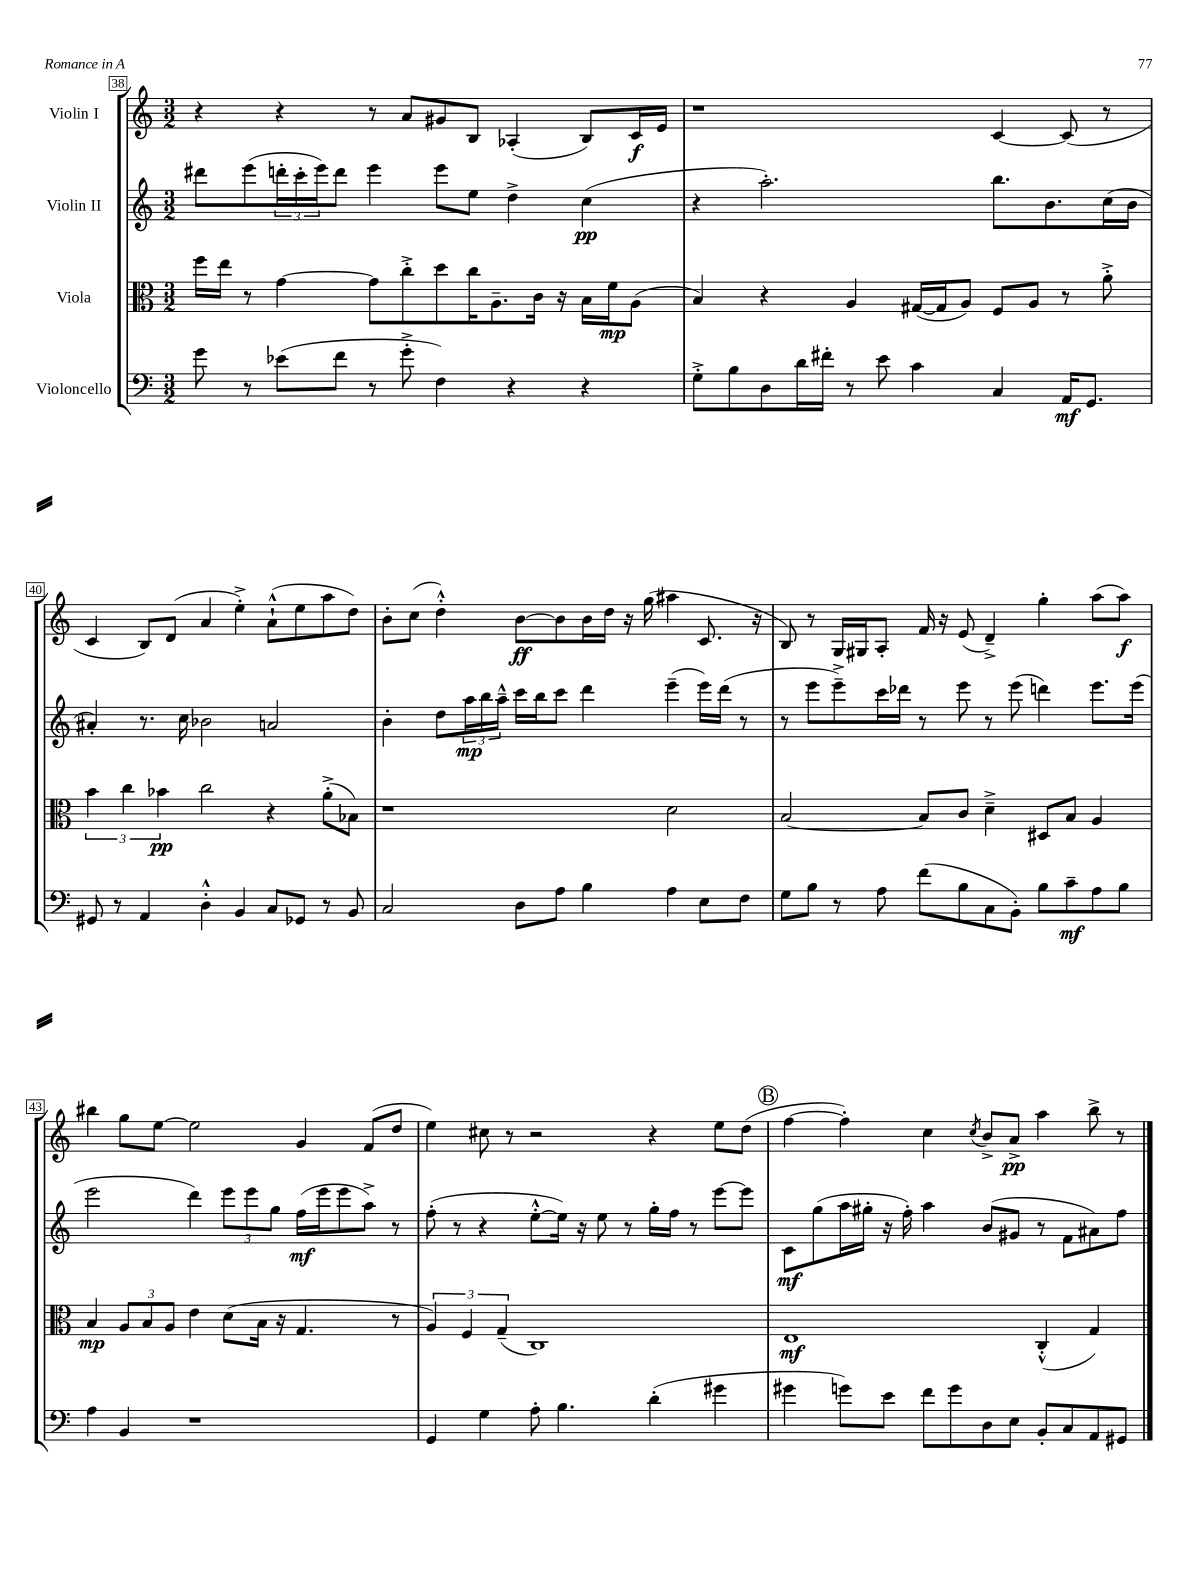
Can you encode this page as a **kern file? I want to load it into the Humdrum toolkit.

**kern	**kern	**kern	**kern
*staff4	*staff3	*staff2	*staff1
*clefF4	*clefC3	*clefG2	*clefG2
*k[]	*k[]	*k[]	*k[]
*M3/2	*M3/2	*M3/2	*M3/2
8g	16ff	8ddd#	4r
.	16ee	.	.
8r	8r	(8eee	.
(8e-	[4g	24ddd'	4r
.	.	24ccc'	.
.	.	24eee)	.
8f	.	8ddd	.
8r	8g]	4eee	8r
8g'^	8cc'^	.	8a
4F)	8dd	8eee	8g#
.	16cc	8ee	8B
.	8.A~	.	.
4r	.	4dd^	(4A-'
.	16c	.	.
.	16r	.	.
4r	16B	(4cc	8B)
.	16f	.	.
.	(8A	.	16c
.	.	.	16e
=	=	=	=
8G'^	4B)	4r	1r
8B	.	.	.
8D	4r	2.aa')	.
16d	.	.	.
16f#'	.	.	.
8r	4A	.	.
8e	.	.	.
4c	([16G#	.	.
.	16G#]	.	.
.	8A)	.	.
4C	8F	8.bb	[4c
.	8A	.	.
.	.	8.b	.
16AA	8r	.	(8c]
8.GG	.	.	.
.	8a'^	(16cc	8r
.	.	16b	.
=	=	=	=
8GG#	6b	4a#')	4c
8r	.	.	.
.	6cc	.	.
4AA	.	8.r	8B)
.	6b-	.	.
.	.	.	(8d
.	.	16cc	.
4D'^^	2cc	2b-	4a
4BB	.	.	4ee'^)
8C	4r	2a	(8a`^^
8GG-	.	.	8ee
8r	(8a'^	.	8aa
8BB	8B-)	.	8dd)
=	=	=	=
2C	1r	4b'	8b'
.	.	.	(8cc
.	.	8dd	4dd'^^)
.	.	24aa	.
.	.	24bb	.
.	.	24aa~^^	.
8D	.	16ccc	[8b
.	.	16bb	.
8A	.	8ccc	8b]
4B	.	4ddd	16b
.	.	.	16dd
.	.	.	16r
.	.	.	(16gg
4A	2d	(4eee~	4aa#
8E	.	16eee)	8.c
.	.	(16ddd	.
8F	.	8r	.
.	.	.	16r
=	=	=	=
8G	[2B	8r	8B)
8B	.	8eee	8r
8r	.	8eee~^)	16G
.	.	.	16G#
8A	.	16ccc	8A'
.	.	16ddd-	.
(8f	8B]	8r	16f
.	.	.	16r
8B	8c	8eee	(8e
8C	4d~^	8r	4d~^)
8BB')	.	(8eee	.
8B	8D#	4ddd)	4gg'
8c~	8B	.	.
8A	4A	8.eee	(8aa
8B	.	.	8aa)
.	.	(16eee	.
=	=	=	=
4A	4B	2eee	4bb#
4BB	12A	.	8gg
.	12B	.	.
.	.	.	[8ee
.	12A	.	.
1r	4e	4ddd)	2ee]
.	(8d	12eee	.
.	.	12eee	.
.	16B	.	.
.	.	12gg	.
.	16r	.	.
.	4.G	(16ff	4g
.	.	16eee	.
.	.	8eee	.
.	.	8aa^)	(8f
.	8r	8r	8dd
=	=	=	=
4GG	6A)	(8ff'	4ee)
.	.	8r	.
.	6F	.	.
4G	.	4r	8cc#
.	(6G~	.	.
.	.	.	8r
8A'	1C)	[8ee'^^	2r
4.B	.	16ee])	.
.	.	16r	.
.	.	8ee	.
.	.	8r	.
(4d'	.	16gg'	4r
.	.	16ff	.
.	.	8r	.
4g#	.	[8eee	8ee
.	.	8eee]	(8dd
=	=	=	=
4g#	1E	8c	[4ff
.	.	(8gg	.
8g)	.	16aa	4ff'])
.	.	16gg#'	.
8e	.	16r	.
.	.	16ff')	.
8f	.	4aa	4cc
8g	.	.	.
.	.	.	8qcc
8D	.	(8b	8b^
8E	.	8g#	8a^
8BB'	(4C'^^	8r	4aa
8C	.	8f	.
8AA	4G)	8a#)	8bb^
8GG#	.	8ff	8r
==	==	==	==
*-	*-	*-	*-
